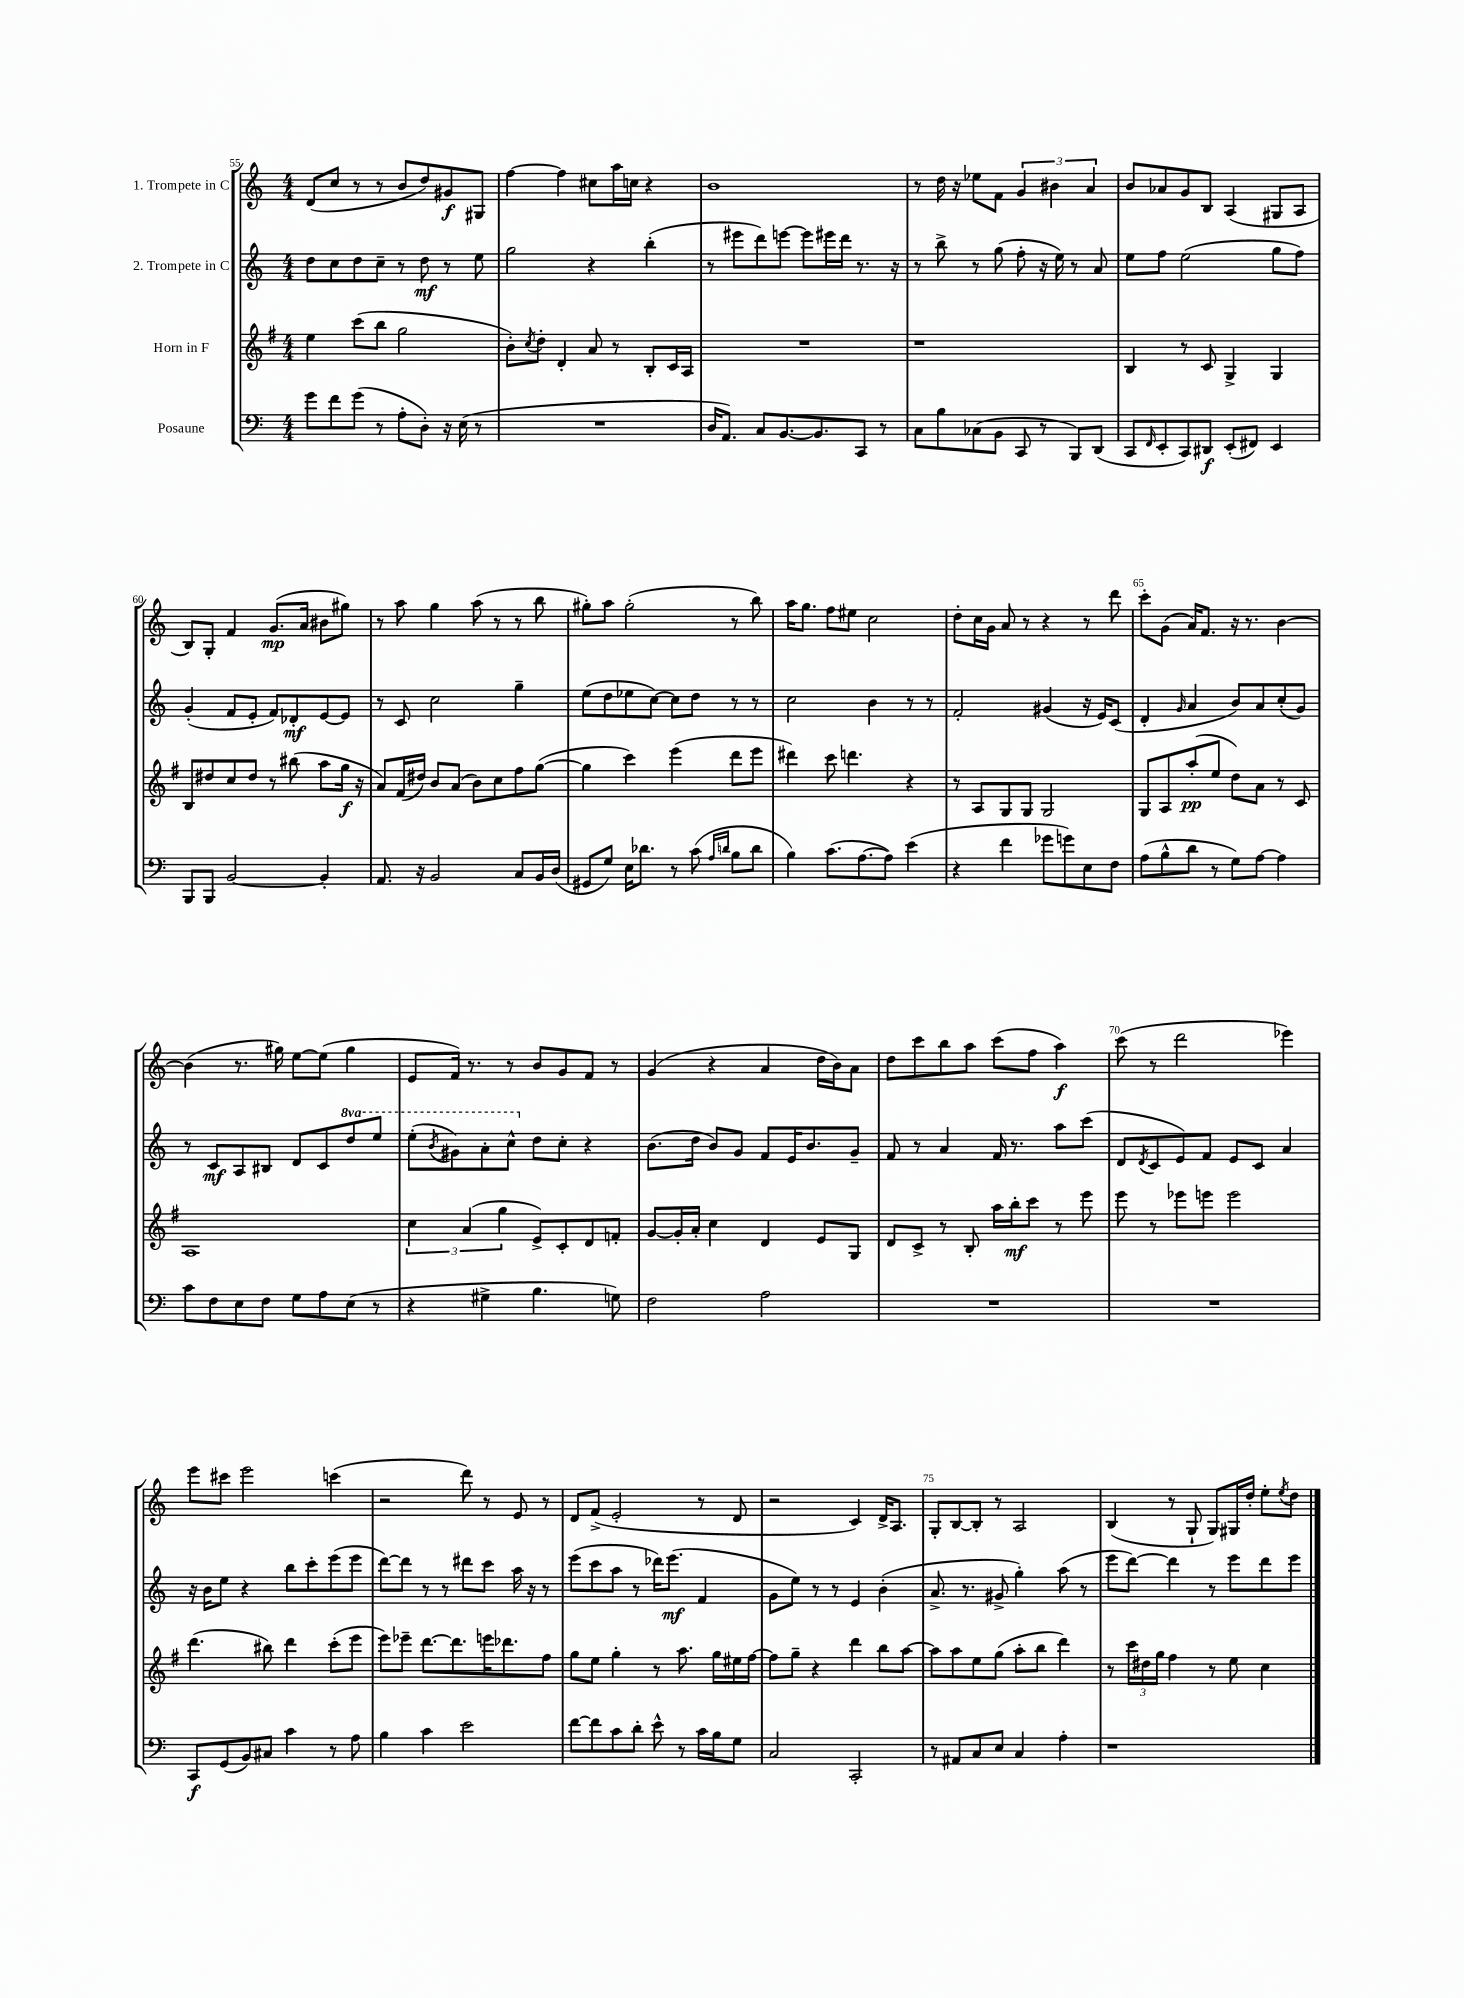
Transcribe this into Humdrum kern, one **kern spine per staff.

**kern	**dynam	**kern	**dynam	**kern	**dynam	**kern	**dynam
*part4	*part4	*part3	*part3	*part2	*part2	*part1	*part1
*staff4	*staff4	*staff3	*staff3	*staff2	*staff2	*staff1	*staff1
*I"Posaune	*	*I"Horn in F	*	*I"2. Trompete in C	*	*I"1. Trompete in C	*
*clefF4	*	*clefG2	*	*clefG2	*	*clefG2	*
*k[]	*	*k[f#]	*	*k[]	*	*k[]	*
*M4/4	*	*M4/4	*	*M4/4	*	*M4/4	*
=55	=55	=55	=55	=55	=55	=55	=55
8g\L	.	4ee\	.	8dd\L	.	(8d/L	.
8f\	.	.	.	8cc\	.	8cc/J	.
(8g\J	.	(8ccc\L	.	8dd\	.	8r	.
8r	.	8bb\J	.	8cc~\J	.	8r	.
8A'\L	.	2gg\	.	8r	.	8b/L	.
8D'\J)	.	.	.	8dd\	mf	8dd/)	.
16r	.	.	.	8r	.	8g#X/	f
(16E\	.	.	.	.	.	.	.
8r	.	.	.	8ee\	.	8G#X/J	.
=56	=56	=56	=56	=56	=56	=56	=56
1r	.	8b'\L)	.	2gg\	.	[4ff\	.
.	.	8qcc/	.	.	.	.	.
.	.	8dd'\J	.	.	.	.	.
.	.	4d'/	.	.	.	4ff\]	.
.	.	8a/	.	4r	.	8cc#X\L	.
.	.	8r	.	.	.	16aa\L	.
.	.	.	.	.	.	16ccn\JJ	.
.	.	8B'/L	.	(4bb'\	.	4r	.
.	.	16c/L	.	.	.	.	.
.	.	16A/JJ	.	.	.	.	.
=57	=57	=57	=57	=57	=57	=57	=57
16D/KL	.	1r	.	8r	.	1b	.
8.AA/J)	.	.	.	.	.	.	.
.	.	.	.	8eee#X\L	.	.	.
8C/L	.	.	.	8ddd\)	.	.	.
[8.BB/	.	.	.	[8eeen\J	.	.	.
.	.	.	.	8eee\L]	.	.	.
8.BB/]	.	.	.	.	.	.	.
.	.	.	.	16eee#X\L	.	.	.
.	.	.	.	16ddd\JJ	.	.	.
8CC/J	.	.	.	8.r	.	.	.
8r	.	.	.	.	.	.	.
.	.	.	.	16r	.	.	.
=58	=58	=58	=58	=58	=58	=58	=58
8C\L	.	1r	.	8r	.	8r	.
8B\	.	.	.	8bb^\	.	16dd\	.
.	.	.	.	.	.	16r	.
(8C-X\	.	.	.	8r	.	8ee-X\L	.
8BB\J	.	.	.	(8gg\	.	8f\J	.
8CC/	.	.	.	8ff'\	.	6g/	.
8r	.	.	.	16r	.	.	.
.	.	.	.	.	.	6b#X\	.
.	.	.	.	16ee\)	.	.	.
8BBB/L)	.	.	.	8r	.	.	.
.	.	.	.	.	.	6a/	.
(8DD/J	.	.	.	8a/	.	.	.
=59	=59	=59	=59	=59	=59	=59	=59
8CC/L	.	4B/	.	8ee\L	.	8b/L	.
16qqFF/	.	.	.	.	.	.	.
8EE'/	.	.	.	8ff\J	.	8a-X/	.
8CC/)	.	8r	.	(2ee\	.	8g/	.
8DD#X/J	f	8c/	.	.	.	8B/J	.
(8EE'/L	.	4G^/	.	.	.	(4A/	.
8FF#X/J)	.	.	.	.	.	.	.
4EE/	.	4G/	.	8gg\L	.	8G#X/L	.
.	.	.	.	8ff\J)	.	8A/J	.
!!LO:LB:g=z
=60	=60	=60	=60	=60	=60	=60	=60
8BBB/L	.	8B/L	.	(4g'/	.	8B/L)	.
8BBB/J	.	8dd#X/	.	.	.	8G'/J	.
[2BB/	.	8cc/	.	8f/L	.	4f/	.
.	.	8dd#/J	.	8e'/J	.	.	.
.	.	8r	.	8f/L)	.	(8.g/L	mp
.	.	(8bb#X\	.	8d-X'/	mf	.	.
.	.	.	.	.	.	16a/Jk	.
4BB'/]	.	8aa\L	.	[8e/	.	8b#X\L	.
.	.	16gg\Jk	f	8e/J]	.	8gg#X\J)	.
.	.	16r	.	.	.	.	.
=61	=61	=61	=61	=61	=61	=61	=61
8.AA/	.	8a/L)	.	8r	.	8r	.
.	.	(16f#/L	.	8c/	.	8aa\	.
16r	.	16dd#X/JJ)	.	.	.	.	.
2BB/	.	8b/L	.	2cc\	.	4gg\	.
.	.	(8a/J	.	.	.	.	.
.	.	8b\L)	.	.	.	(8aa\	.
.	.	8cc\	.	.	.	8r	.
8C/L	.	8ff#\	.	4gg~\	.	8r	.
16BB/L	.	([8gg\J	.	.	.	8bb\	.
(16D/JJ	.	.	.	.	.	.	.
=62	=62	=62	=62	=62	=62	=62	=62
8GG#X/L	.	4gg\]	.	(8ee\L	.	8gg#X'\L)	.
8G/J)	.	.	.	8dd\	.	8aa\J	.
16E\KL	.	4ccc\)	.	8ee-X\	.	(2gg#'\	.
8.d-X\J	.	.	.	.	.	.	.
.	.	.	.	[8cc\J)	.	.	.
8r	.	(4eee\	.	8cc\L]	.	.	.
(8c\	.	.	.	8dd\J	.	.	.
16qqA/LL	.	.	.	.	.	.	.
16qqdn/JJ	.	.	.	.	.	.	.
8B\L	.	8ddd\L	.	8r	.	8r	.
8d\J	.	8eee\J	.	8r	.	8bb\)	.
=63	=63	=63	=63	=63	=63	=63	=63
4B\)	.	4ddd#X\)	.	2cc\	.	16aa\KL	.
.	.	.	.	.	.	8.gg\J	.
(8.c\L	.	8ccc\	.	.	.	8ff\L	.
.	.	4.dddn\	.	.	.	8ee#X\J	.
[8.A\	.	.	.	.	.	.	.
.	.	.	.	4b\	.	2cc\	.
8A\J])	.	.	.	.	.	.	.
(4e\	.	4r	.	8r	.	.	.
.	.	.	.	8r	.	.	.
=64	=64	=64	=64	=64	=64	=64	=64
4r	.	8r	.	2f'/	.	8dd'\L	.
.	.	8A/L	.	.	.	16cc\L	.
.	.	.	.	.	.	16g\JJ	.
4f\	.	8G/	.	.	.	8a/	.
.	.	8G/J	.	.	.	8r	.
8g-X\L	.	2G/	.	(4g#X/	.	4r	.
8gn\)	.	.	.	.	.	.	.
8E\	.	.	.	16r	.	8r	.
.	.	.	.	16e/KL)	.	.	.
8F\J	.	.	.	(8c/J	.	8ddd\	.
=65	=65	=65	=65	=65	=65	=65	=65
(8A\L	.	8G/L	.	4d'/	.	8ccc'\L	.
8B^^\	.	8A/	.	.	.	(8g\J	.
.	.	.	.	16qqg/	.	.	.
8d\J	.	(8aa'/	pp	4a/	.	16a/KL)	.
.	.	.	.	.	.	8.f/J	.
8r	.	8ee/J	.	.	.	.	.
8G\L)	.	8dd\L)	.	8b/L)	.	16r	.
.	.	.	.	.	.	8.r	.
[8A\J	.	8a\J	.	8a/	.	.	.
4A\]	.	8r	.	(8cc'/	.	[4b\	.
.	.	8c/	.	8g/J)	.	.	.
!!LO:LB:g=z
=66	=66	=66	=66	=66	=66	=66	=66
8c\L	.	1A	.	8r	.	(4b\]	.
8F\	.	.	.	8c/L	mf	.	.
8E\	.	.	.	8A/	.	8.r	.
8F\J	.	.	.	8B#X/J	.	.	.
.	.	.	.	.	.	16gg#X\)	.
8G\L	.	.	.	8d/L	.	[8ee\L	.
8A\	.	.	.	8c/	.	(8ee\J]	.
*	*	*	*	*8va	*	*	*
(8E\J	.	.	.	8ddd/	.	4gg#\	.
8r	.	.	.	8eee/J	.	.	.
=67	=67	=67	=67	=67	=67	=67	=67
4r	.	6cc\	.	(8eee'\L	.	8e/L	.
.	.	.	.	8qbb/	.	.	.
.	.	.	.	8gg#X\)	.	16f/Jk)	.
.	.	(6a/	.	.	.	.	.
.	.	.	.	.	.	8.r	.
4G#X^\	.	.	.	8aa'\	.	.	.
.	.	6gg\	.	.	.	.	.
.	.	.	.	8ccc^^\J	.	8r	.
*	*	*	*	*X8va	*	*	*
4.B\	.	8e^/L)	.	8dd\L	.	8b/L	.
.	.	8c'/	.	8cc'\J	.	8g/	.
.	.	8d/	.	4r	.	8f/J	.
8Gn\)	.	8fn'/J	.	.	.	8r	.
=68	=68	=68	=68	=68	=68	=68	=68
2F\	.	[8g/L	.	(8.b\L	.	(4g/	.
.	.	16g'/L]	.	.	.	.	.
.	.	16a'/JJ	.	16dd\Jk	.	.	.
.	.	4cc\	.	8b/L)	.	4r	.
.	.	.	.	8g/J	.	.	.
2A\	.	4d/	.	8f/L	.	4a/	.
.	.	.	.	16e/K	.	.	.
.	.	.	.	8.b/	.	.	.
.	.	8e/L	.	.	.	16dd\LL	.
.	.	.	.	.	.	16b\J)	.
.	.	8G/J	.	8g~/J	.	8a\J	.
=69	=69	=69	=69	=69	=69	=69	=69
1r	.	8d/L	.	8f/	.	8dd\L	.
.	.	8c^/J	.	8r	.	8ccc\	.
.	.	8r	.	4a/	.	8bb\	.
.	.	8B'/	.	.	.	8aa\J	.
.	.	16aa\LL	.	16f/	.	(8ccc\L	.
.	.	16bb'\J	mf	8.r	.	.	.
.	.	8ccc\J	.	.	.	8ff\J	.
.	.	8r	.	8aa\L	.	4aa\)	f
.	.	8eee\	.	(8ccc\J	.	.	.
=70	=70	=70	=70	=70	=70	=70	=70
1r	.	8eee\	.	8d/L	.	(8ccc\	.
.	.	.	.	8qd/	.	.	.
.	.	8r	.	8c/	.	8r	.
.	.	8eee-X\L	.	8e/)	.	2ddd\	.
.	.	8eeen\J	.	8f/J	.	.	.
.	.	2eee\	.	8e/L	.	.	.
.	.	.	.	8c/J	.	.	.
.	.	.	.	4a/	.	4eee-X\)	.
!!LO:LB:g=z
=71	=71	=71	=71	=71	=71	=71	=71
8CC/L	f	(4.ddd\	.	16r	.	8eee\L	.
.	.	.	.	16b\KL	.	.	.
(8GG/	.	.	.	8ee\J	.	8ccc#X\J	.
8BB/)	.	.	.	4r	.	2eee\	.
8C#X/J	.	8bb#X\)	.	.	.	.	.
4c\	.	4ddd\	.	8bb\L	.	.	.
.	.	.	.	8ccc'\	.	.	.
8r	.	(8ccc'\L	.	(8eee\	.	(4cccn\	.
8A\	.	8eee\J	.	8eee\J	.	.	.
=72	=72	=72	=72	=72	=72	=72	=72
4B\	.	8eee\L)	.	[8ddd\L)	.	2r	.
.	.	8eee-X~\J	.	8ddd\J]	.	.	.
4c\	.	[8.ddd\L	.	8r	.	.	.
.	.	.	.	8r	.	.	.
.	.	8.ddd\]	.	.	.	.	.
2e\	.	.	.	8ddd#X\L	.	8ddd\)	.
.	.	16eeen\K	.	8ccc\J	.	8r	.
.	.	8.ddd-X\	.	.	.	.	.
.	.	.	.	16aa\	.	8e/	.
.	.	.	.	16r	.	.	.
.	.	8ff#\J	.	8r	.	8r	.
=73	=73	=73	=73	=73	=73	=73	=73
[8f\L	.	8gg\L	.	(8eee\L	.	8d/L	.
8f\]	.	8ee\J	.	8ccc\	.	(8f^/J	.
8c\	.	4gg'\	.	8aa\J	.	2e'/	.
8d'\J	.	.	.	8r	.	.	.
8e^^\	.	8r	.	16ddd-X\KL)	.	.	.
.	.	.	.	(8.eee\J	mf	.	.
8r	.	8.aa\	.	.	.	.	.
16c\LL	.	.	.	4f/	.	8r	.
16B\J	.	16gg\LL	.	.	.	.	.
8G\J	.	16ee#X\	.	.	.	8d/	.
.	.	[16ff#\JJ	.	.	.	.	.
=74	=74	=74	=74	=74	=74	=74	=74
2C/	.	8ff#\L]	.	8g\L	.	2r	.
.	.	8gg~\J	.	8ee\J)	.	.	.
.	.	4r	.	8r	.	.	.
.	.	.	.	8r	.	.	.
2CC'/	.	4ddd\	.	4e/	.	4c/)	.
.	.	8bb\L	.	(4b'\	.	16d^/KL	.
.	.	.	.	.	.	8.A/J	.
.	.	[8aa\J	.	.	.	.	.
=75	=75	=75	=75	=75	=75	=75	=75
8r	.	8aa\L]	.	8.a^/	.	8G'/L	.
8AA#X/L	.	8aa\	.	.	.	[8B/	.
.	.	.	.	8.r	.	.	.
8C/	.	8ee\	.	.	.	8B'/J]	.
8E/J	.	(8gg\J	.	8g#X^/	.	8r	.
4C/	.	8aa'\L	.	4gg'\)	.	2A/	.
.	.	8bb\J	.	.	.	.	.
4A'\	.	4ddd\)	.	(8aa\	.	.	.
.	.	.	.	8r	.	.	.
=76	=76	=76	=76	=76	=76	=76	=76
1r	.	8r	.	8eee\L	.	(4B/	.
.	.	24ccc\LL	.	[8ddd\J)	.	.	.
.	.	24dd#X\	.	.	.	.	.
.	.	24gg\JJ	.	.	.	.	.
.	.	4ff#\	.	4ddd\]	.	8r	.
.	.	.	.	.	.	8G`/	.
.	.	8r	.	8r	.	8G/L)	.
.	.	8ee\	.	8eee\L	.	16G#X/L	.
.	.	.	.	.	.	16dd'/JJ	.
.	.	4cc\	.	8ddd\	.	8ee'\L	.
.	.	.	.	.	.	8qee/	.
.	.	.	.	8eee\J	.	8dd\J	.
==	==	==	==	==	==	==	==
*-	*-	*-	*-	*-	*-	*-	*-
